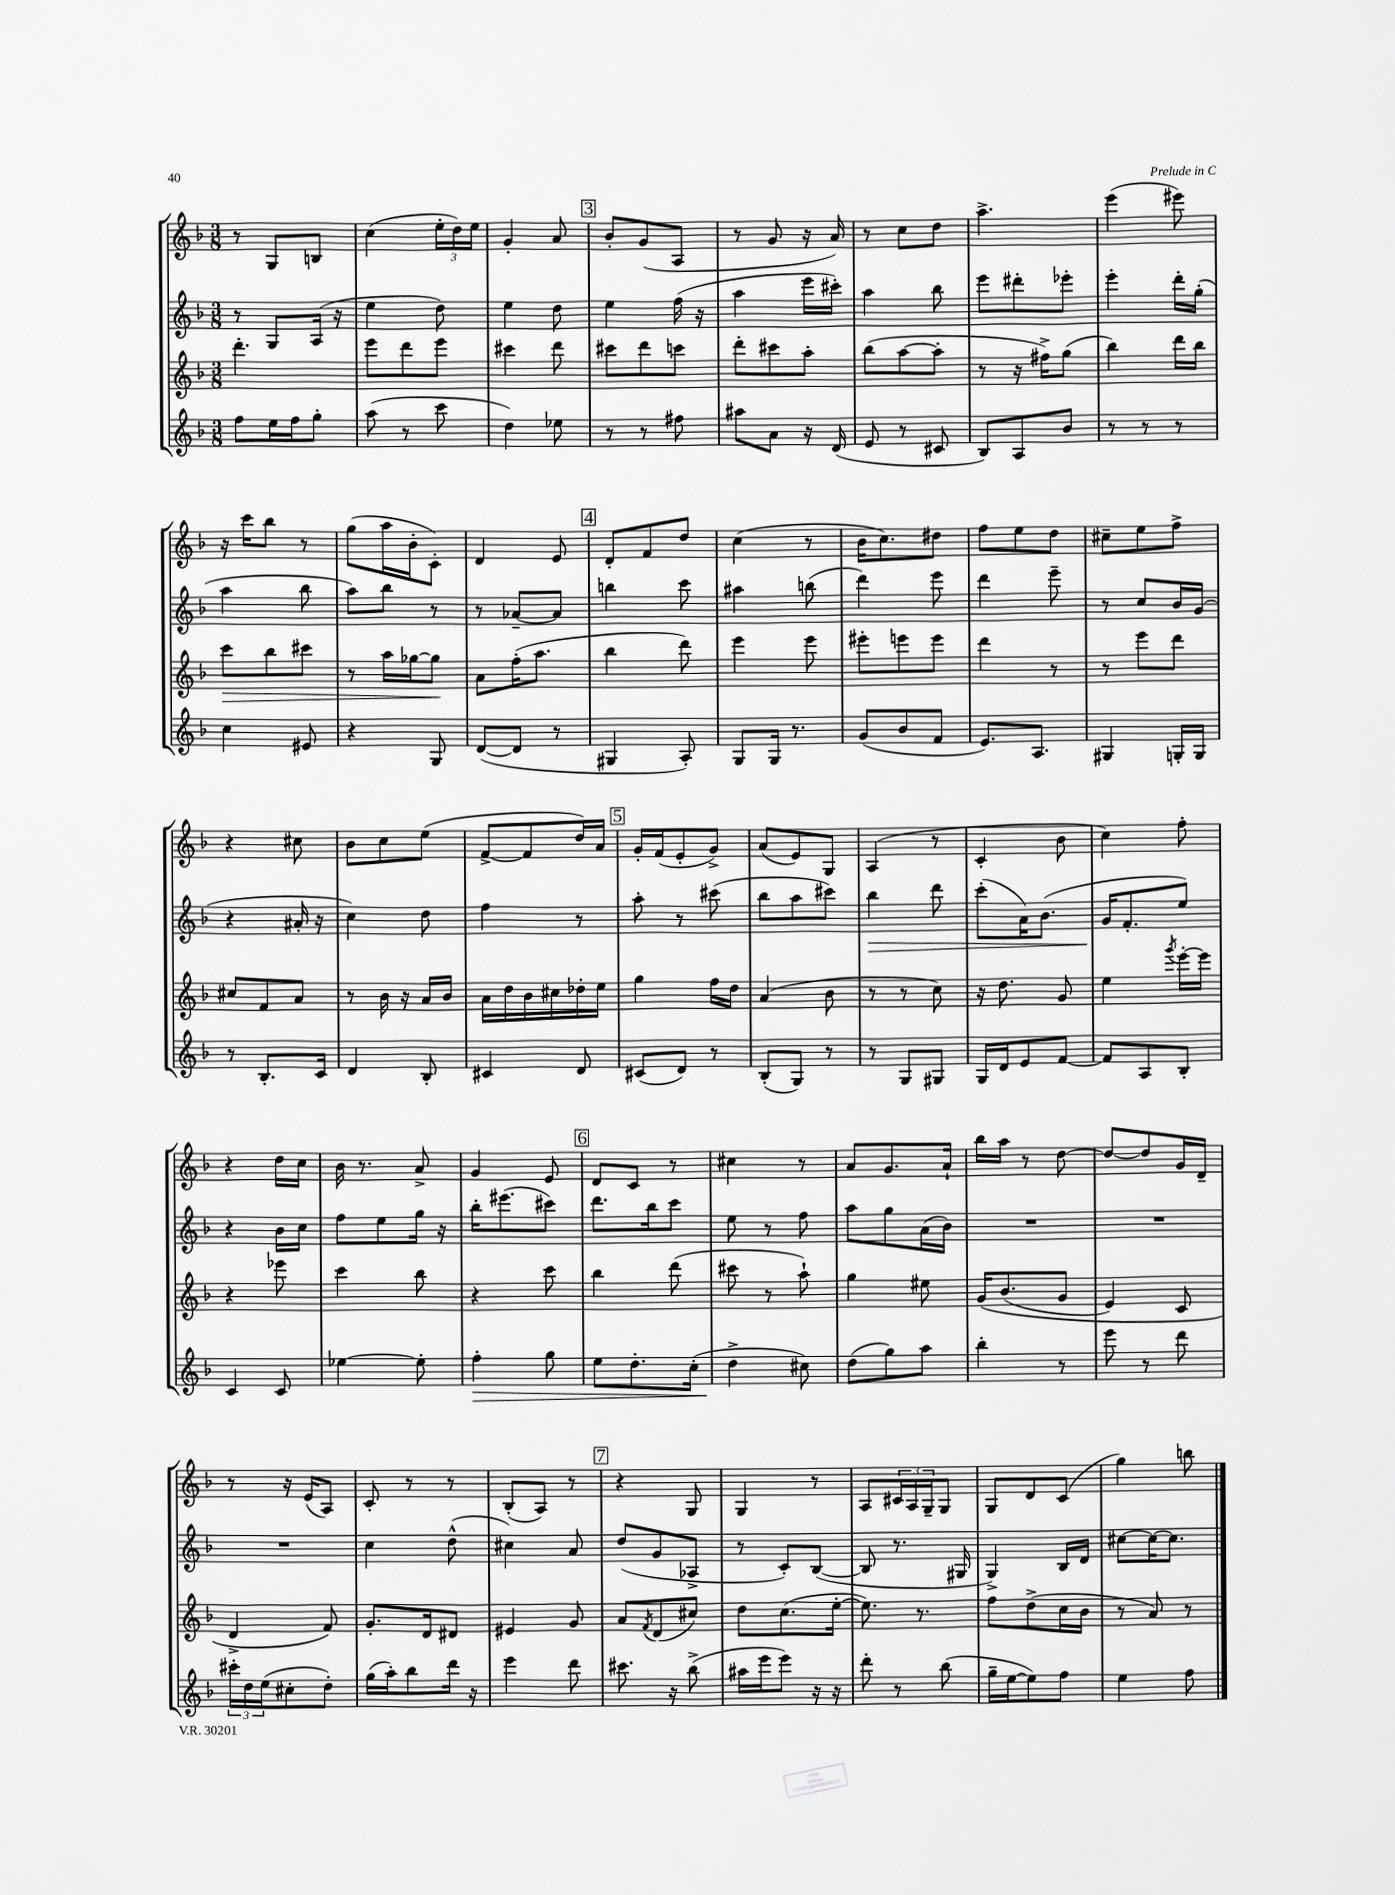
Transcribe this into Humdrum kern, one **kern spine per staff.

**kern	**kern	**kern	**kern
*staff4	*staff3	*staff2	*staff1
*clefG2	*clefG2	*clefG2	*clefG2
*k[b-]	*k[b-]	*k[b-]	*k[b-]
*M3/8	*M3/8	*M3/8	*M3/8
8ff\L	4.ddd'\	8r	8r
16ee\L	.	8G/L	8G/L
16ff\J	.	.	.
8gg'\J	.	(16A/Jk	8B/J
.	.	16r	.
=	=	=	=
(8aa\	8eee\L	4ee\	(4cc\
8r	8ddd\	.	.
8ccc\	8eee\J	8dd\)	24ee'\LL
.	.	.	24dd\)
.	.	.	24ee\JJ
=	=	=	=
4dd\)	4ccc#\	4ee\	4g'/
8ee-\	8ddd\	8dd\	8a/
=	=	=	=
8r	8ccc#\L	4ee\	8b-'/L
8r	8ddd\	.	(8g/
8ff#\	8ccc\J	(16ff\	8A/J
.	.	16r	.
=	=	=	=
8aa#\L	8ddd'\L	4aa\	8r
8a\J	8ccc#\	.	8g/
16r	8aa'\J	16eee\LL	16r
(16d/	.	16ccc#'\JJ)	16a/)
=	=	=	=
8e/	(8bb-\L	4aa\	8r
8r	[8aa\	.	8cc\L
8c#/	8aa'\]J	8bb-\	8dd\J
=	=	=	=
8B-/L)	8r	8eee\L	4.aa^\
8A/	16r	8ddd#'\	.
.	16ff#^\LK)	.	.
8b-/J	(8gg\J	8eee-'\J	.
=	=	=	=
8r	4bb-\)	4eee'\	(4eee\
8r	.	.	.
8r	16ddd\LL	16ddd'\LL	8eee#\)
.	16bb-\JJ	(16gg'\JJ	.
=	=	=	=
4cc\	8ccc\L	4aa\	16r
.	.	.	16ccc\LK
.	8bb-\	.	8bb-\J
8e#/	8ccc#\J	8bb-\	8r
=	=	=	=
4r	8r	8aa\L)	(8gg\L
.	16aa\LL	8bb-\J	16aa\L
.	[16gg-\J	.	16b-'\J
8G/	8gg-\]J	8r	8c'\J)
=	=	=	=
([8d/L	8a\L	8r	4d/
8d/]J	(16ff'\K	[8a-~/L	.
.	8.aa\J	.	.
8r	.	8a-/]J	8e/
=	=	=	=
4G#/	4bb-\	4bb\	8d'/L
.	.	.	8f/
8A'/)	8ddd\)	8ccc\	8dd/J
=	=	=	=
8G/L	4eee\	4aa#\	(4cc\
16G/Jk	.	.	.
8.r	.	.	.
.	8eee\	(8bb\	8r
=	=	=	=
(8g/L	8eee#'\L	4ddd\)	16b-\LK
.	.	.	8.cc\)
8b-/	8eee\	.	.
8f/J	8eee\J	8eee\	8dd#\J
=	=	=	=
8.e/L)	4ddd\	4ddd\	8ff\L
.	.	.	8ee\
8.A/J	.	.	.
.	8r	8eee~\	8dd\J
=	=	=	=
4G#/	8r	8r	8cc#~\L
.	8eee\L	8cc/L	8ee\
16G'/LL	8ddd\J	16b-/L	8ff^\J
16G/JJ	.	(16g/JJ	.
=	=	=	=
8r	8cc#/L	4r	4r
8.B-'/L	8f/	.	.
.	8a/J	16a#'/	8cc#\
16c/Jk	.	16r	.
=	=	=	=
4d/	8r	4cc\)	8b-\L
.	16b-\	.	8cc\
.	16r	.	.
8B-'/	16a/LL	8dd\	(8ee\J
.	16b-/JJ	.	.
=	=	=	=
4c#/	16a\LL	4ff\	[8f^/L
.	16dd\	.	.
.	16b-\	.	8f/]
.	16cc#\	.	.
8d/	16dd-'\	8r	16dd/L)
.	16ee\JJ	.	16a/JJ
=	=	=	=
(8c#/L	4gg\	8aa'\	16g'/LL
.	.	.	(16f/J
8d/J)	.	8r	8e'/
8r	16ff\LL	(8ccc#\	8g^/J)
.	16dd\JJ	.	.
=	=	=	=
(8B-'/L	(4a/	8bb-\L	(8a/L
8G/J)	.	8aa\	8e/)
8r	8b-\	8ccc#\J)	8G/J
=	=	=	=
8r	8r	4bb-\	(4A/
8G/L	8r	.	.
8G#/J	8cc\)	8ddd\	8r
=	=	=	=
16G/LL	16r	(8ccc'\L	4c'/
16d/J	8.dd\	.	.
8e/	.	16a\K)	.
.	.	(8.b-\J	.
[8f/J	8g/	.	8b-\
=	=	=	=
8f/]L	4ee\	16g/LK	4cc\)
.	.	8.f'/	.
8A/	.	.	.
.	8qggg/	.	.
8B-'/J	[16eee'\LL	8ee/J)	8ff'\
.	16eee\]JJ	.	.
=	=	=	=
4c/	4r	4r	4r
8c/	8eee-\	16b-\LL	16dd\LL
.	.	16cc\JJ	16cc\JJ
=	=	=	=
[4ee-\	4ccc\	8ff\L	16b-\
.	.	.	8.r
.	.	8ee\	.
8ee-'\]	8bb-\	16gg\Jk	8a^/
.	.	16r	.
=	=	=	=
4ff'\	4r	16bb-'\LK	4g/
.	.	(8.eee#\	.
8gg\	8ccc\	8ccc#\J)	8e/
=	=	=	=
8ee\L	4bb-\	8.ddd\L	8d/L
8.dd'\	.	.	8c/J
.	.	16bb-\k	.
.	(8ddd\	8ccc\J	8r
(16cc'\Jk	.	.	.
=	=	=	=
4dd^\	8ccc#\	8ee\	4cc#\
.	8r	8r	.
8cc#\)	8aa`\)	8ff\	8r
=	=	=	=
(8dd\L	4gg\	8aa\L	8a/L
8gg\)	.	8gg\	8.g/
8aa\J	8ee#\	(16a\L	.
.	.	16b-\JJ)	16a`/Jk
=	=	=	=
4bb-'\	&(16g/LK	4.r	16bb-\LL
.	(8.b-/	.	16aa\JJ
.	.	.	8r
8r	8g/J	.	[8dd\
=	=	=	=
8eee\	4e/)	4.r	8dd/_L
8r	.	.	8dd/]
8ddd\	8c/	.	16g/L
.	.	.	16d~/JJ
=	=	=	=
24ccc#'\LL	4d^/	4.r	8r
24dd\	.	.	.
(24ee\J	.	.	.
8cc#'\	.	.	16r
.	.	.	(16e/LK
8dd'\J)	8f/&)	.	8A/J)
=	=	=	=
(16gg\LL	8.g'/L	4cc\	8c'/
16aa'\J)	.	.	.
8bb-\	.	.	8r
.	16d/k	.	.
16ddd\Jk	8d#/J	(8dd^^\	8r
16r	.	.	.
=	=	=	=
4eee\	4e#/	4cc#\)	(8B-'/L
.	.	.	8A/J)
8ddd\	8g/	8a/	8r
=	=	=	=
8.ccc#\	8a/L	(8dd/L	4r
.	8qf/	.	.
.	(8d/	8g/	.
16r	.	.	.
(8bb-^\	8cc#/J)	8A-^/J	8G/
=	=	=	=
16aa#\LL	8dd\L	8r	4G/
16eee\J	.	.	.
8eee\J)	(8.cc\	8c'/L)	.
16r	.	([8B-/J	8r
16r	[16ee'\Jk	.	.
=	=	=	=
8ddd'\	8.ee\])	8B-/]	8A/L
8r	.	8.r	24c#/L
.	.	.	24A/
.	8.r	.	.
.	.	.	24G~/J
(8bb-\	.	.	8G/J
.	.	16G#/	.
=	=	=	=
16gg~\LL	8ff\L	4G^/)	8G/L
[16ee\J	.	.	.
8ee\])	(8dd^\	.	8d/
8ff\J	16cc\L	16B-/LL	(8c/J
.	16b-\JJ	16d/JJ	.
=	=	=	=
4ee\	8r	[8cc#\L	4gg\)
.	8a/)	16cc#\_K	.
.	.	8.cc#\]J	.
8ff\	8r	.	8bb\
==	==	==	==
*-	*-	*-	*-
